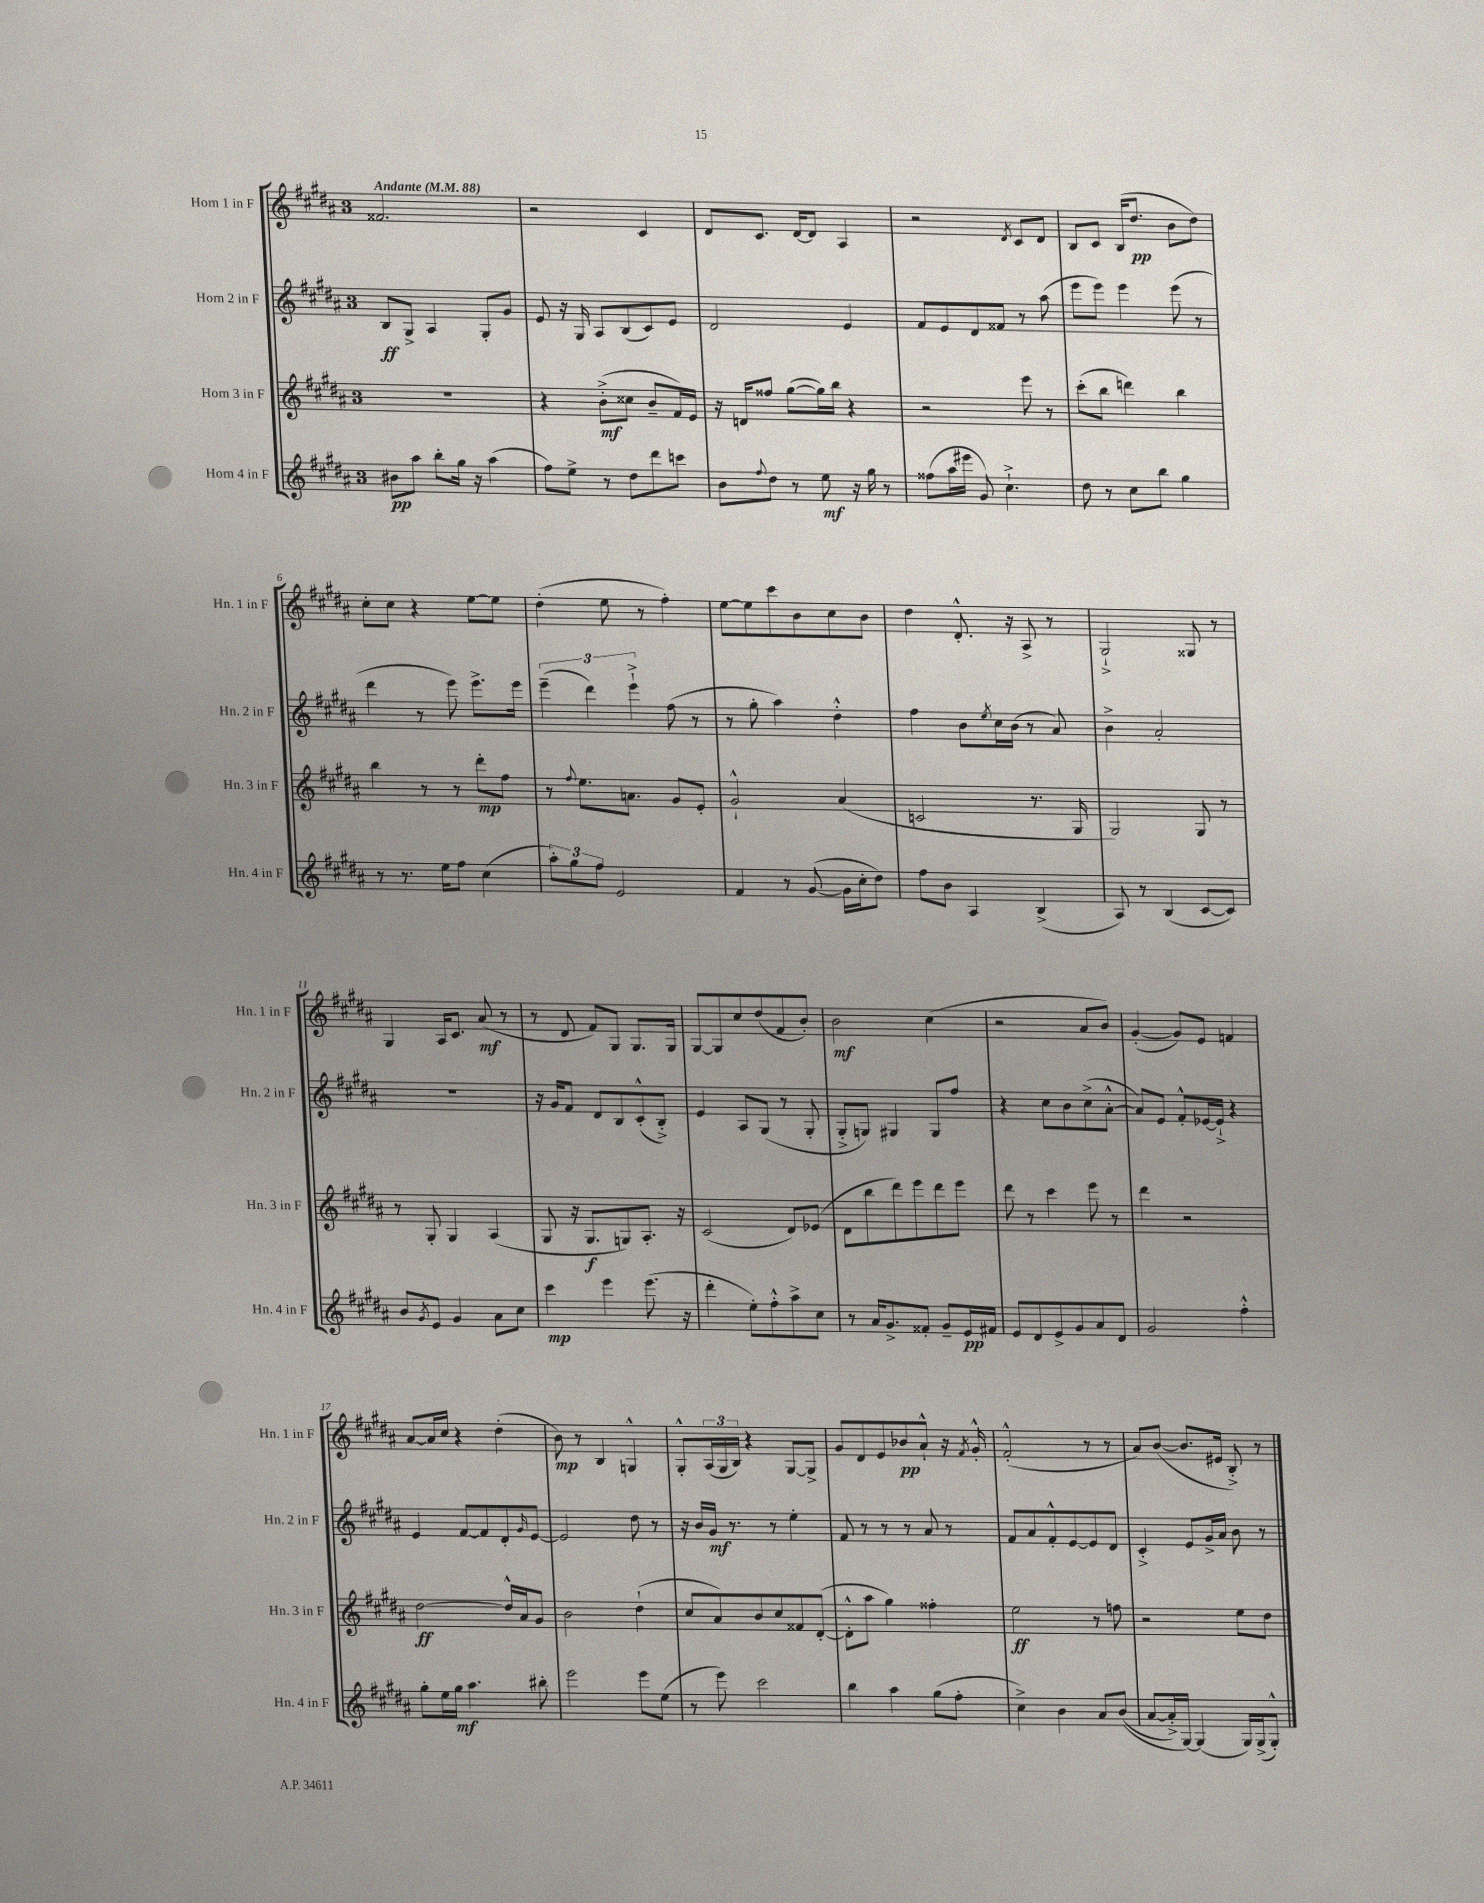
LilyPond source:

<<
\new StaffGroup <<
\new Staff = "s0" \with { instrumentName = "Horn 1 in F" shortInstrumentName = "Hn. 1 in F" } {
    \clef treble \key b \major \once \override Staff.TimeSignature.style = #'single-digit \time 3/4 \tempo "Andante" 4 = 88
    fisis'2. |
    r2 cis'4 |
    dis'8 cis'8. dis'16~ dis'8 ais4 |
    r2 \acciaccatura { dis'8 } cis'8 dis'8 |
    b8 cis'8 b16( dis''8.\pp b'8 dis''8) |
    cis''8-. cis''8 r4 e''8~ e''8 |
    dis''4-.( e''8 r8 fis''4-.) |
    e''8~ e''8 cis'''8 b'8 cis''8 b'8 |
    dis''4 dis'8.-.-^ r16 ais8-> r8 |
    gis2-!-> gisis8 r8 |
    gis4 ais16 cis'8. ais'8\mf( r8 |
    r8 dis'8 fis'8) gis8 gis8. gis16 |
    gis8~ gis8 cis''8 dis''8( fis'8 b'8-.) |
    b'2\mf cis''4( |
    r2 ais'8 b'8) |
    gis'4~-.( gis'8) e'8 f'4 |
    ais'8~ ais'16 cis''16 r4 dis''4-.( |
    b'8\mp) r8 b4 g4-^ |
    gis8-.-^ \tuplet 3/2 { ais16( gis16 b16) } r4 gis8~ gis8-> |
    gis'8 dis'8 e'8 bes'8\pp ais'8-!-^ r16 \acciaccatura { fis'8 } gis'16-.-^ |
    fis'2-.-^( r8 r8 |
    ais'8) b'8~( b'8. eis'16 b8-.->) r8 \bar "|." |
}
\new Staff = "s1" \with { instrumentName = "Horn 2 in F" shortInstrumentName = "Hn. 2 in F" } {
    \clef treble \key b \major \once \override Staff.TimeSignature.style = #'single-digit \time 3/4
    b8\ff gis8-> ais4 gis8-. gis'8 |
    e'8 r16 gis16 ais8 b8( cis'8) e'8 |
    dis'2 e'4 |
    fis'8 e'8 dis'8 fisis'8 r8 ais''8( |
    e'''8 e'''8) e'''4 e'''8( r8 |
    dis'''4 r8 e'''8) e'''8.-> e'''16 |
    \tuplet 3/2 { e'''4--( dis'''4) e'''4-!-> } fis''8( r8 |
    r8 gis''8-. ais''4) dis''4-.-^ |
    fis''4 b'8 \acciaccatura { e''8 } cis''16 b'16( r8 ais'8) |
    b'4-> ais'2-. |
    R2. |
    r16 gis'16 fis'8 dis'8 b8 cis'8-.-^( b8-.->) |
    e'4 ais8 gis8( r8 gis8-. |
    gis8-.-> g8) gis4 gis8 fis''8 |
    r4 cis''8 b'8 cis''8->( ais'8~-.-^ |
    ais'8) e'8 fis'8-.-^ ees'16~ ees'16-!-> r4 |
    e'4 fis'8~ fis'8 dis'8-. \grace { gis'16 } e'8~ |
    e'2 dis''8 r8 |
    r16 b'16 gis'16\mf r8. r8 e''4-. |
    fis'8 r8 r8 r8 ais'8 r8 |
    fis'8 ais'8 fis'8-.-^ e'8~ e'8 dis'8 |
    cis'4-.-> e'8 gis'16-> ais'16 b'8 r8 \bar "|." |
}
\new Staff = "s2" \with { instrumentName = "Horn 3 in F" shortInstrumentName = "Hn. 3 in F" } {
    \clef treble \key b \major \once \override Staff.TimeSignature.style = #'single-digit \time 3/4
    R2. |
    r4 b'8-.->\mf( cisis''8 b'8-- fis'16) e'16 |
    r16 d'16 fisis''8 gis''8~( gis''16) b''16 r4 |
    r2 e'''8 r8 |
    cis'''8-.( b''8 d'''4) b''4 |
    b''4 r8 r8 dis'''8-.\mp fis''8 |
    r8 \appoggiatura { fis''8 } e''8. a'8. gis'8 e'8-. |
    gis'2-!-^ ais'4( |
    c'2 r8. gis16 |
    gis2) gis8 r8 |
    r8 gis8-. gis4 ais4( |
    gis8 r16 gis8.\f g8) ais8.-. r16 |
    cis'2( dis'8) ees'8( |
    dis'8 b''8 dis'''8) e'''8 dis'''8 e'''8 |
    dis'''8 r8 cis'''4 e'''8 r8 |
    dis'''4 r2 |
    dis''2~\ff dis''16-^ ais'16 gis'8 |
    b'2 dis''4-!( |
    cis''8 ais'8) b'8 cis''8 fisis'8 dis'8~-.( |
    dis'8-.-^ ais''8 gis''4) fisis''4-. |
    e''2\ff r8 f''8 |
    r2 e''8 dis''8 \bar "|." |
}
\new Staff = "s3" \with { instrumentName = "Horn 4 in F" shortInstrumentName = "Hn. 4 in F" } {
    \clef treble \key b \major \once \override Staff.TimeSignature.style = #'single-digit \time 3/4
    bis'8\pp ais''8 b''8-. gis''16 r16 ais''4( |
    fis''8) e''8-> r8 dis''8 dis'''8 c'''8 |
    b'8 \appoggiatura { fis''8 } dis''8 r8 e''8\mf r16 gis''16 r8 |
    fisis''8( ais''16 eis'''16 gis'8) cis''4.-!-> |
    dis''8 r8 cis''8 b''8 gis''4 |
    r8 r8. e''16 fis''8 cis''4( |
    \tuplet 3/2 { ais''8-.) gis''8 fis''8 } e'2 |
    fis'4 r8 gis'8~( gis'16 cis''16-. dis''8) |
    fis''8 b'8 ais4 b4->( |
    ais8) r8 b4( cis'8~ cis'8) |
    b'8 \acciaccatura { gis'8 } e'8 gis'4 ais'8 cis''8 |
    cis'''4\mp e'''4 e'''8.( r16 |
    dis'''4-. e''8-.) fis''8-.-^ ais''8-> cis''8 |
    r8 ais'16 gis'8.-> fisis'8-. gis'8-- e'16\pp fis'16 |
    e'8 dis'8 e'8-> gis'8 ais'8 dis'8 |
    gis'2 fis''4-.-^ |
    gis''8-. e''16 gis''16\mf ais''4. bis''8-. |
    e'''2 e'''8 e''8( |
    r8 e'''8) cis'''2 |
    b''4 ais''4 gis''8( fis''8-. |
    cis''4->) b'4 ais'8 b'8(\( |
    ais'8~ ais'16-.->) gis16~\) gis4( gis16) gis16->( gis8-.-^) \bar "|." |
}
>>
>>
